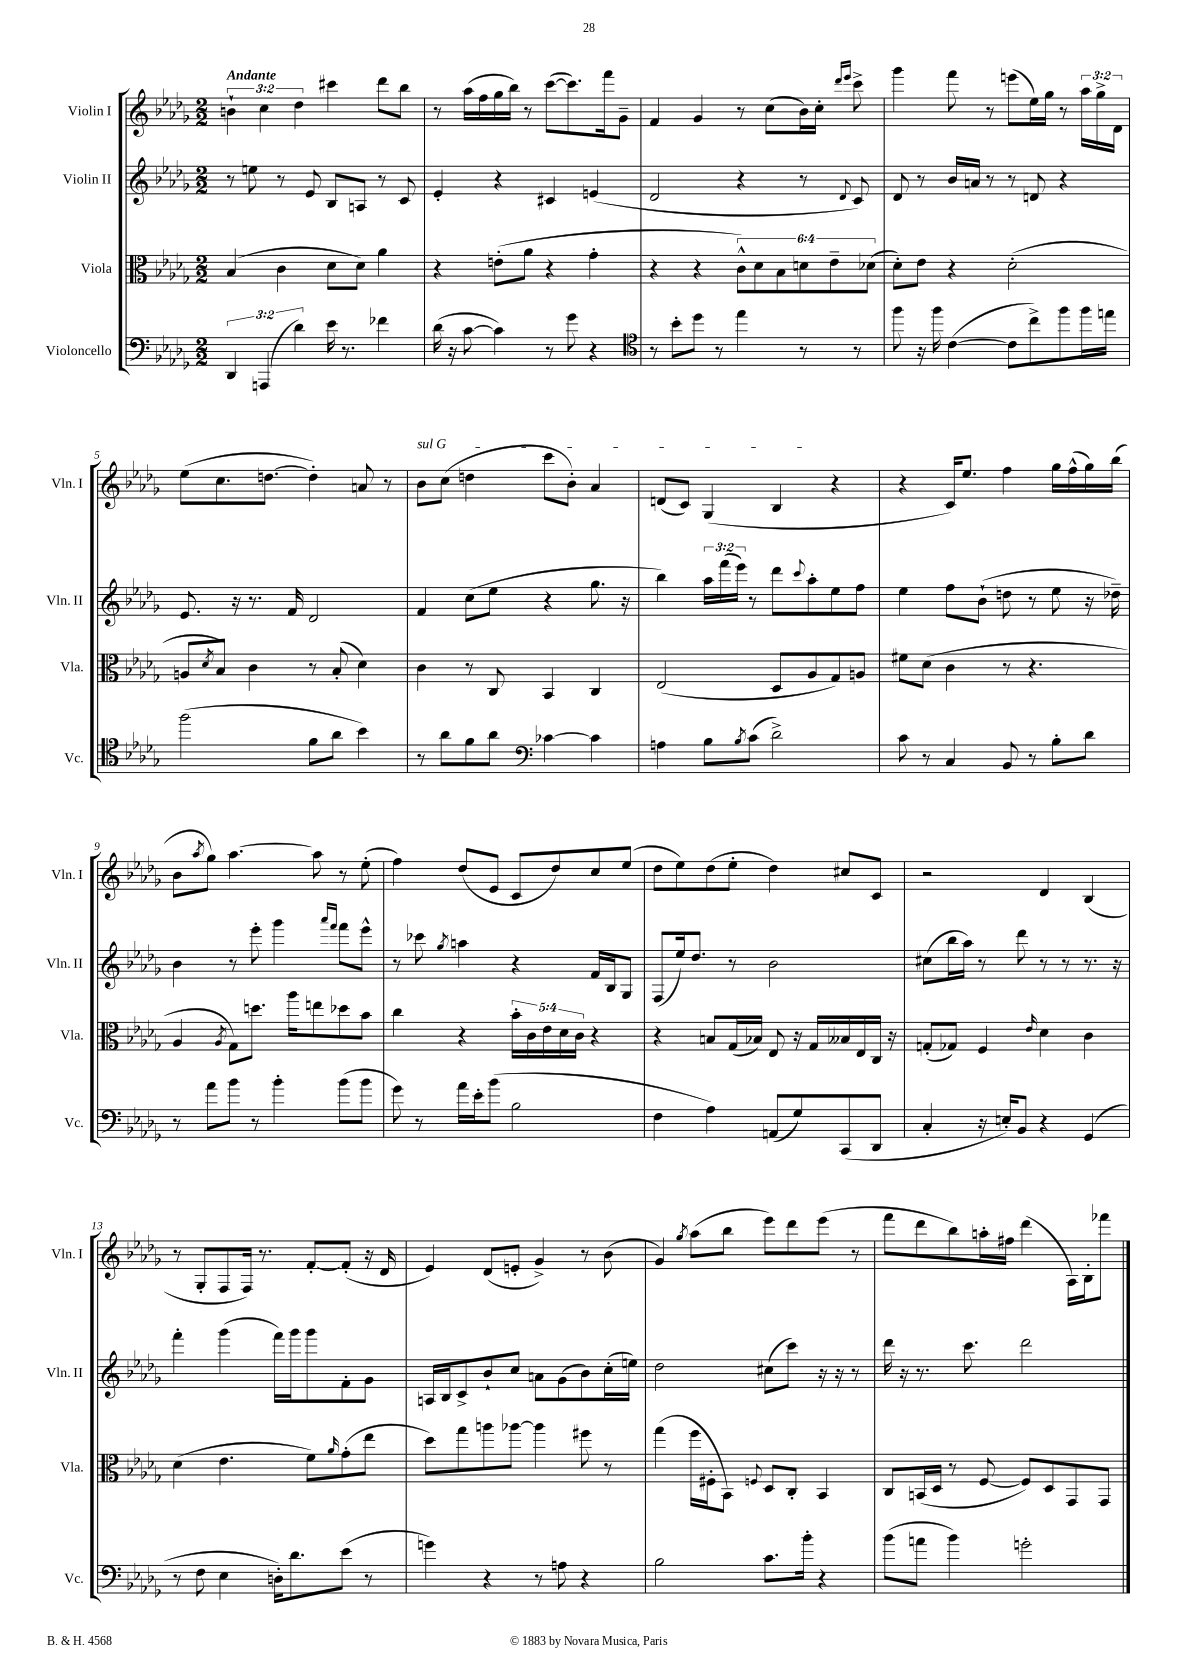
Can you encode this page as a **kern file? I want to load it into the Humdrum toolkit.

**kern	**kern	**kern	**kern
*staff4	*staff3	*staff2	*staff1
*clefF4	*clefC3	*clefG2	*clefG2
*k[b-e-a-d-g-]	*k[b-e-a-d-g-]	*k[b-e-a-d-g-]	*k[b-e-a-d-g-]
*M2/2	*M2/2	*M2/2	*M2/2
6DD-/	(4B-/	8r	6b`\
.	.	8ee\	.
(6AAA/	.	.	6cc\
.	4c\	8r	.
6d-\)	.	.	6dd-\
.	.	8e-/	.
16e-\	8d-\L	8B-/L	4ccc#\
8.r	.	.	.
.	8d-\J)	8A/J	.
4f-\	4a-\	8r	8ddd-\L
.	.	8c/	8bb-\J
=	=	=	=
(16d-\	4r	4e-'/	8r
16r	.	.	.
[8c\	.	.	(16aa-\LL
.	.	.	16ff\
4c\])	(8e'\L	4r	16gg-\
.	.	.	16bb-\JJ)
.	8a-\J	.	8r
8r	4r	4c#/	([8ccc\L
8g-\	.	.	8.ccc\])
4r	4g-'\	(4e/	.
.	.	.	16fff\k
.	.	.	8g-~\J
=	=	=	=
*clefC4	*	*	*
8r	4r	2d-/	4f/
8b-'\L	.	.	.
8dd-\J	4r	.	4g-/
8r	.	.	.
4ee-\	12c^^\L)	4r	8r
.	12d-\	.	.
.	.	.	(8cc\L
.	12B-\	.	.
8r	12d\	8r	16b-\L)
.	.	.	16cc'\JJ
.	12e-~\	.	.
.	.	.	16qqddd-/LL
.	.	8qqd-/	16qqeee-/JJ
8r	.	8c/)	8ccc^\
.	(12d-\J	.	.
=	=	=	=
8ff\	8d-'\L)	8d-/	4ggg-\
16r	8e-\J	8r	.
16ff\	.	.	.
([4c\	4r	16b-/LL	8fff\
.	.	16a/JJ	.
.	.	8r	8r
8c\]L	(2d-'\	8r	(8eee\L
8cc^\)	.	8d/	16ee-\L)
.	.	.	16gg-\JJ
8ff\	.	4r	8r
16ff\L	.	.	24aa-\LL
.	.	.	24gg-^\
16ee\JJ	.	.	.
.	.	.	24d-\JJ
=	=	=	=
(2ff\	8A/L	8.e-/	(8ee-\L
.	8qd-/	.	.
.	8B-/J)	.	8.cc\
.	.	16r	.
.	4c\	8.r	.
.	.	.	[8.dd\J
.	.	16f/	.
8f\L	8r	2d-/	4dd'\])
8a-\J	(8B-'/	.	.
4b-\)	4d-\)	.	8a/
.	.	.	8r
=	=	=	=
8r	4c\	4f/	8b-\L
8a-\L	.	.	(8cc\J
8f\	8r	(8cc\L	4dd\
8a-\J	8C/	8ee-\J	.
*clefF4	*	*	*
[4c-\	4BB-/	4r	8ccc\L
.	.	.	8b-'\J)
4c-\]	4C/	8.gg-\	4a-/
.	.	16r	.
=	=	=	=
4A\	(2E-/	4bb-\)	(8d/L
.	.	.	8c/J)
8B-\L	.	24aa-\LL	(4G-/
.	.	(24fff\	.
.	.	24eee-\JJ)	.
8qB-/	.	.	.
(8c\J	.	8r	.
2d-^\)	8D-/L	8ddd-\L	4B-/
.	.	8qqccc/	.
.	8A-/	8aa-'\	.
.	8G-/)	8ee-\	4r
.	8A/J	8ff\J	.
=	=	=	=
8c\	8f#\L	4ee-\	4r
8r	(8d-\J	.	.
4C/	4c\	8ff\L	16c/LK)
.	.	.	8.ee-/J
.	.	(8b-`\J	.
8BB-/	8r	8dd\	4ff\
8r	4.r	8r	.
8B-'\L	.	8ee-\	16gg-\LL
.	.	.	(16ff^^\
8d-\J	.	16r	16gg-\)
.	.	16dd-~\)	(16bb-\JJ
=	=	=	=
8r	4A-/	4b-\	8b-\L
.	.	.	8qaa-/
8a-\L	.	.	8gg-\J)
.	8qA-/	.	.
8b-\J	8G-\L)	8r	[4.aa-\
8r	8.dd\J	8eee-'\	.
4b-'\	.	4ggg-\	.
.	16aa-\LK	.	.
.	8ee\	.	8aa-\]
.	.	16qqaaa-/LL	.
.	.	16qqfff/JJ	.
(8b-\L	8dd-\	8fff\L	8r
8b-\J	8b-\J	8eee-^^\J	(8ee-'\
=	=	=	=
8g-\)	4cc\	8r	4ff\)
8r	.	8ccc-\	.
.	.	8qgg-/	.
16a-\LL	4r	4aa\	(8dd-/L
16e-'\J	.	.	.
(8b-\J	.	.	8e-/J
2B-\	20b-'\LL	4r	8c/L
.	20c\	.	.
.	20e-\	.	.
.	.	.	8dd-/)
.	20d-\	.	.
.	20c\JJ	.	.
.	4r	16f/LL	8cc/
.	.	16B-/J	.
.	.	8G-/J	(8ee-/J
=	=	=	=
4F\	4r	(8F/L	8dd-\L
.	.	16ee-/k)	8ee-\)
.	.	8.dd-/J	.
4A-\)	8B/L	.	(8dd-\
.	(16G-/L	8r	8ee-'\J
.	16B-/JJ)	.	.
(8AA/L	8E-/	2b-\	4dd-\)
8G-/)	16r	.	.
.	16G-/LL	.	.
(8CC/	16B--/	.	8cc#/L
.	16E-/	.	.
8DD-/J	16C/JJ	.	8c/J
.	16r	.	.
=	=	=	=
4C'/	(8G'/L	(8cc#\L	2r
.	8G-/J)	16bb-\L	.
.	.	16aa-\JJ)	.
16r	4F/	8r	.
16E'/LK)	.	.	.
8BB-/J	.	8ddd-\	.
.	16qqe-/	.	.
4r	4d-\	8r	4d-/
.	.	8r	.
(4GG-/	4c\	8.r	(4B-/
.	.	16r	.
=	=	=	=
8r	(4d-\	4fff'\	8r
8F\	.	.	8G-'/L
4E-\	4.e-\	(4ggg-\	8F/
.	.	.	16F/Jk)
.	.	.	8.r
16D'\LK)	.	16fff\LL)	.
8.d-\	.	16ggg-\J	.
.	8f\L)	8ggg-\	[8f'/L
.	16qqa-/	.	.
(8e-\J	(8g-'\	8f'\	(8f'/]J
8r	8ee-\J	8g-\J	16r
.	.	.	16d-/
=	=	=	=
4g\)	8dd-\L)	16A/LL	4e-/)
.	.	16B-/J	.
.	8gg-\	8c^/	.
4r	8aa\	8b-`/	(8d-/L
.	[8aa-\J	8cc/J	8e'/J
8r	4aa-\]	8a\L	4g-^/)
8A\	.	(8g-\	.
4r	8ff#\	8b-\)	8r
.	8r	(16cc'\L	(8b-\
.	.	16ee\JJ)	.
=	=	=	=
2B-\	(4gg-\	2dd-\	4g-/)
.	.	.	8qgg-/
.	16ff\LL	.	(8aa-\L
.	16F#'\J	.	.
.	8BB-\J)	.	8bb-\J
.	8qqF/	.	.
8.c\L	8D-/L	(8cc#\L	8eee-\L)
.	8C'/J	8ccc\J)	8ddd-\
16b-'\Jk	.	.	.
4r	4BB-/	16r	(8eee-\J
.	.	16r	.
.	.	8r	8r
=	=	=	=
(8b-\L	8C/L	16ddd-\	8fff\L
.	.	16r	.
8a\J	(16BB/L	8.r	8ddd-\
.	16D-/JJ	.	.
4b-\)	8r	.	8bb-\)
.	.	8.ccc\	.
.	[8F/	.	16aa'\L
.	.	.	16ff#\JJ
2g'\	8F/]L)	2ddd-\	(4ddd-\
.	8D-/	.	.
.	8GG-/	.	16A-\LL)
.	.	.	16B-'\J
.	8GG-/J	.	8fff-\J
==	==	==	==
*-	*-	*-	*-
